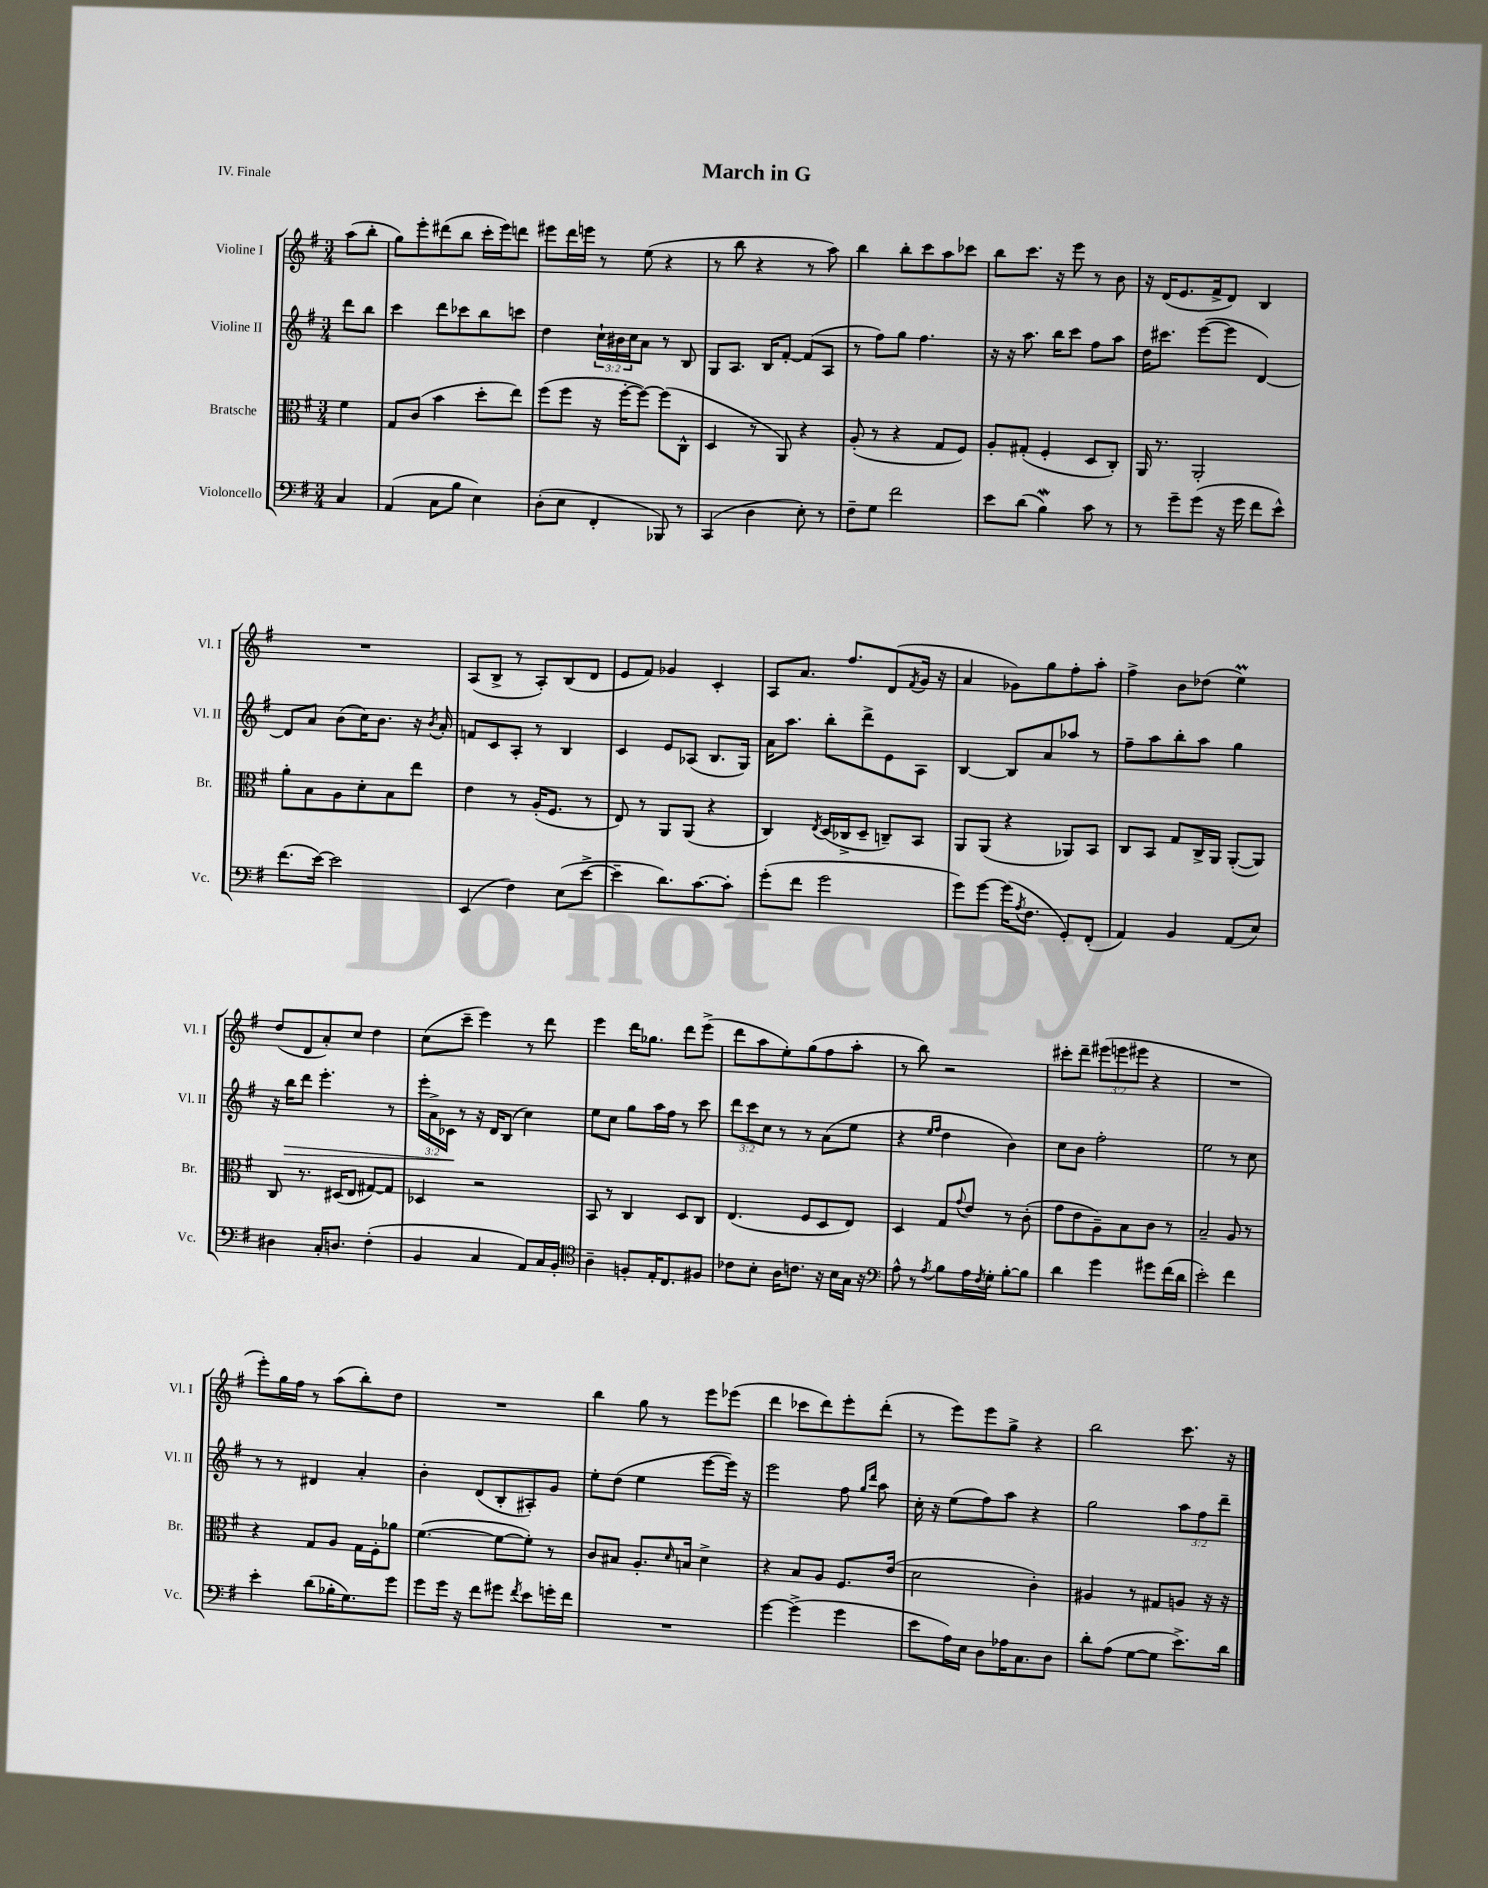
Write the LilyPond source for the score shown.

\header { title = "March in G" piece = "IV. Finale" }
<<
\new StaffGroup <<
\new Staff = "s0" \with { instrumentName = "Violine I" shortInstrumentName = "Vl. I" } {
    \clef treble \key g \major \numericTimeSignature \time 3/4 \override Staff.TupletNumber.text = #tuplet-number::calc-fraction-text \partial 4
    a''8( b''8-. |
    g''8) e'''8-. dis'''8( b''8 c'''16-. e'''16) d'''8 |
    eis'''8 d'''16 e'''16 r8 e''8( r4 |
    r8 b''8 r4 r8 a''8) |
    b''4 b''8-. c'''8 a''8 ces'''8 |
    b''8 c'''8. r16 e'''8 r8 b'8 |
    r16 d'16( e'8. fis'16-> d'8) b4 |
    R2. |
    a8( b8-> r8 a8-.) b8( d'8 |
    e'8 fis'8) ges'4 c'4-. |
    a8 a'8. fis''8. d'8( \acciaccatura { fis'8 } g'16 r16 |
    a'4 ges'8) g''8 fis''8-. a''8-. |
    fis''4-> b'8 des''8( e''4\prall) |
    d''8( d'8 a'8-.) c''8 d''4 |
    c''8( c'''8-- e'''4) r8 d'''8 |
    e'''4 d'''16 ges''8. d'''8 e'''8->( |
    d'''8 a''8 e''8-.) g''8( fis''8 a''8-. |
    r8 b''8) r2 |
    cis'''8-. d'''8-- \tuplet 3/2 { eis'''8( e'''8 eis'''8 } r4 |
    R2. |
    e'''8-.) g''16 fis''16 r8 a''8( b''8-.) d''8 |
    R2. |
    b''4 g''8 r8 e'''8 ees'''8( |
    d'''4 ces'''8 d'''8) e'''8-. d'''8-.( |
    r8 e'''8) e'''8 g''8-> r4 |
    b''2 c'''8. r16 \bar "|." |
}
\new Staff = "s1" \with { instrumentName = "Violine II" shortInstrumentName = "Vl. II" } {
    \clef treble \key g \major \numericTimeSignature \time 3/4 \override Staff.TupletNumber.text = #tuplet-number::calc-fraction-text \partial 4
    d'''8 b''8 |
    c'''4 d'''8 ces'''8 b''8 c'''8 |
    d''4 \tuplet 3/2 { c''16-! bis'16 c''16 } a'8 r8 b8 |
    g8 a8. b16 fis'8~-. fis'8( a8 |
    r8 fis''8) g''8 fis''4. |
    r16 r16 a''8. b''16 c'''8 fis''8 a''8 |
    d''16 cis'''8. e'''8~( e'''8 d'4~) |
    d'8 a'8 b'8( c''16) b'8. r16 \acciaccatura { b'8 } a'16-. |
    f'8 c'8 a8-. r8 b4 |
    c'4 e'8 aes8( b8. g16) |
    a'16 a''8. b''8-. d'''8-> e'8 a8 |
    b4~ b8 a'8 aes''8 r8 |
    fis''8-- a''8 b''8-. a''8 g''4 |
    r16 b''16\> d'''8 e'''4.-. r8 |
    \tuplet 3/2 { e'''16-. a'16-> ces'16\! } r8 r16 d'16 b8( c''4) |
    e''8 c''8 g''8 a''16 fis''16 r8 c'''8 |
    \tuplet 3/2 { d'''8 c'''8 c''8 } r8 r8 a'8( e''8 |
    r4 \grace { e''16 fis''16 } d''4 b'4) |
    c''8 b'8 fis''2-. |
    e''2 r8 c''8 |
    r8 r8 dis'4 a'4-. |
    b'4-. d'8( b8-. ais8-.) g'8 |
    e''8-. d''8( e''4 e'''8~ e'''16) r16 |
    e'''2 fis''8 \grace { g''16 d'''16 } a''8 |
    c''16-. r16 e''8( fis''8) a''8 r4 |
    g''2 \tuplet 3/2 { a''8 fis''8 d'''8-- } \bar "|." |
}
\new Staff = "s2" \with { instrumentName = "Bratsche" shortInstrumentName = "Br." } {
    \clef alto \key g \major \numericTimeSignature \time 3/4 \partial 4
    fis'4 |
    g8 c'8( b'4 d''8-. e''8) |
    fis''8( fis''8 r16 fis''16~-. fis''8~) fis''8( c8-^ |
    d4 r8 a,8) r4 |
    a8-.( r8 r4 g8 fis8) |
    a8-. gis8-.( fis4-. d8 c8-.) |
    a,16 r8. a,2-. |
    a'8-. b8 a8 d'8-. b8 e''8 |
    e'4 r8 a16-.( fis8. r8 |
    e8) r8 a,8 a,8( r4 |
    c4) \acciaccatura { e8 } d16( ces16-> d8-- c8--) b,8 |
    a,8 a,8( r4 aes,8) b,8 |
    c8 b,8 g8 c16-> a,16 a,8~-.( a,8) |
    c8 r8. dis16( e8 gis8~) gis8 |
    des4 r2 |
    b,8 r8 c4 d8 c8 |
    e4.( fis8 d8 e8) |
    d4 g8 \appoggiatura { g'8 } e'8 r8 c'8-.( |
    g'8 e'8 a8--) b8 c'8 r8 |
    b2-- a8 r8 |
    r4 g8 a8 g16 fis16-. aes'8 |
    fis'4.~( fis'8~ fis'8-.) r8 |
    c'8 bis8 a8.-. \grace { d'16 } b16 d'4-> |
    r4 b8 a8 fis8. e'16( |
    d'2 c'4-.) |
    ais4 r8 gis8 a8 r16 r16 \bar "|." |
}
\new Staff = "s3" \with { instrumentName = "Violoncello" shortInstrumentName = "Vc." } {
    \clef bass \key g \major \numericTimeSignature \time 3/4 \partial 4
    c4 |
    a,4( c8 b8 e4) |
    d8-.( e8 fis,4-. bes,,8) r8 |
    c,4( d4 e8-.) r8 |
    fis8-- g8 fis'2 |
    e'8 d'8( b4\mordent) c'8 r8 |
    r8 g'8-- g'8( r16 g'16 fis'8 e'8-^) |
    fis'8.( e'16~) e'2 |
    e,4( fis4) e8( e'8~-> |
    e'4-- d'8.) c'8.~ c'8-. |
    g'8-.( fis'8 g'2 |
    g'8) g'8~ g'16( \acciaccatura { a8 } fis8. g,8-.) fis,8-.( |
    a,4) b,4 a,8( e8) |
    dis4 c16-. d8. fis4-.( |
    b,4 c4 a,8) c16 b,16-. |
    \clef tenor a4-- f8-. e16-. c8. fis8 |
    ces'8 b8-. a16 c'8. r16 b16 g16 r16 |
    \clef bass a8-^ r8 \acciaccatura { a8 } b8 a16 \acciaccatura { fis8 } g16-. b8~-. b8 |
    d'4 g'4 gis'8 fis'16( d'16 |
    e'2-.) fis'4 |
    e'4-. d'8( bes16-. g8.) g'8 |
    g'8 g'16 r16 fis'8 gis'8 \acciaccatura { fis'8 } e'8 g'16-. fis'16 |
    R2. |
    g'4~ g'4->( g'4 |
    e'8 a16) e16 d8 aes16 c8. d8 |
    d'8-. a8( g8~ g8 e'8.->) d'16 \bar "|." |
}
>>
>>
\layout { \context { \Score \remove "Bar_number_engraver" } }
